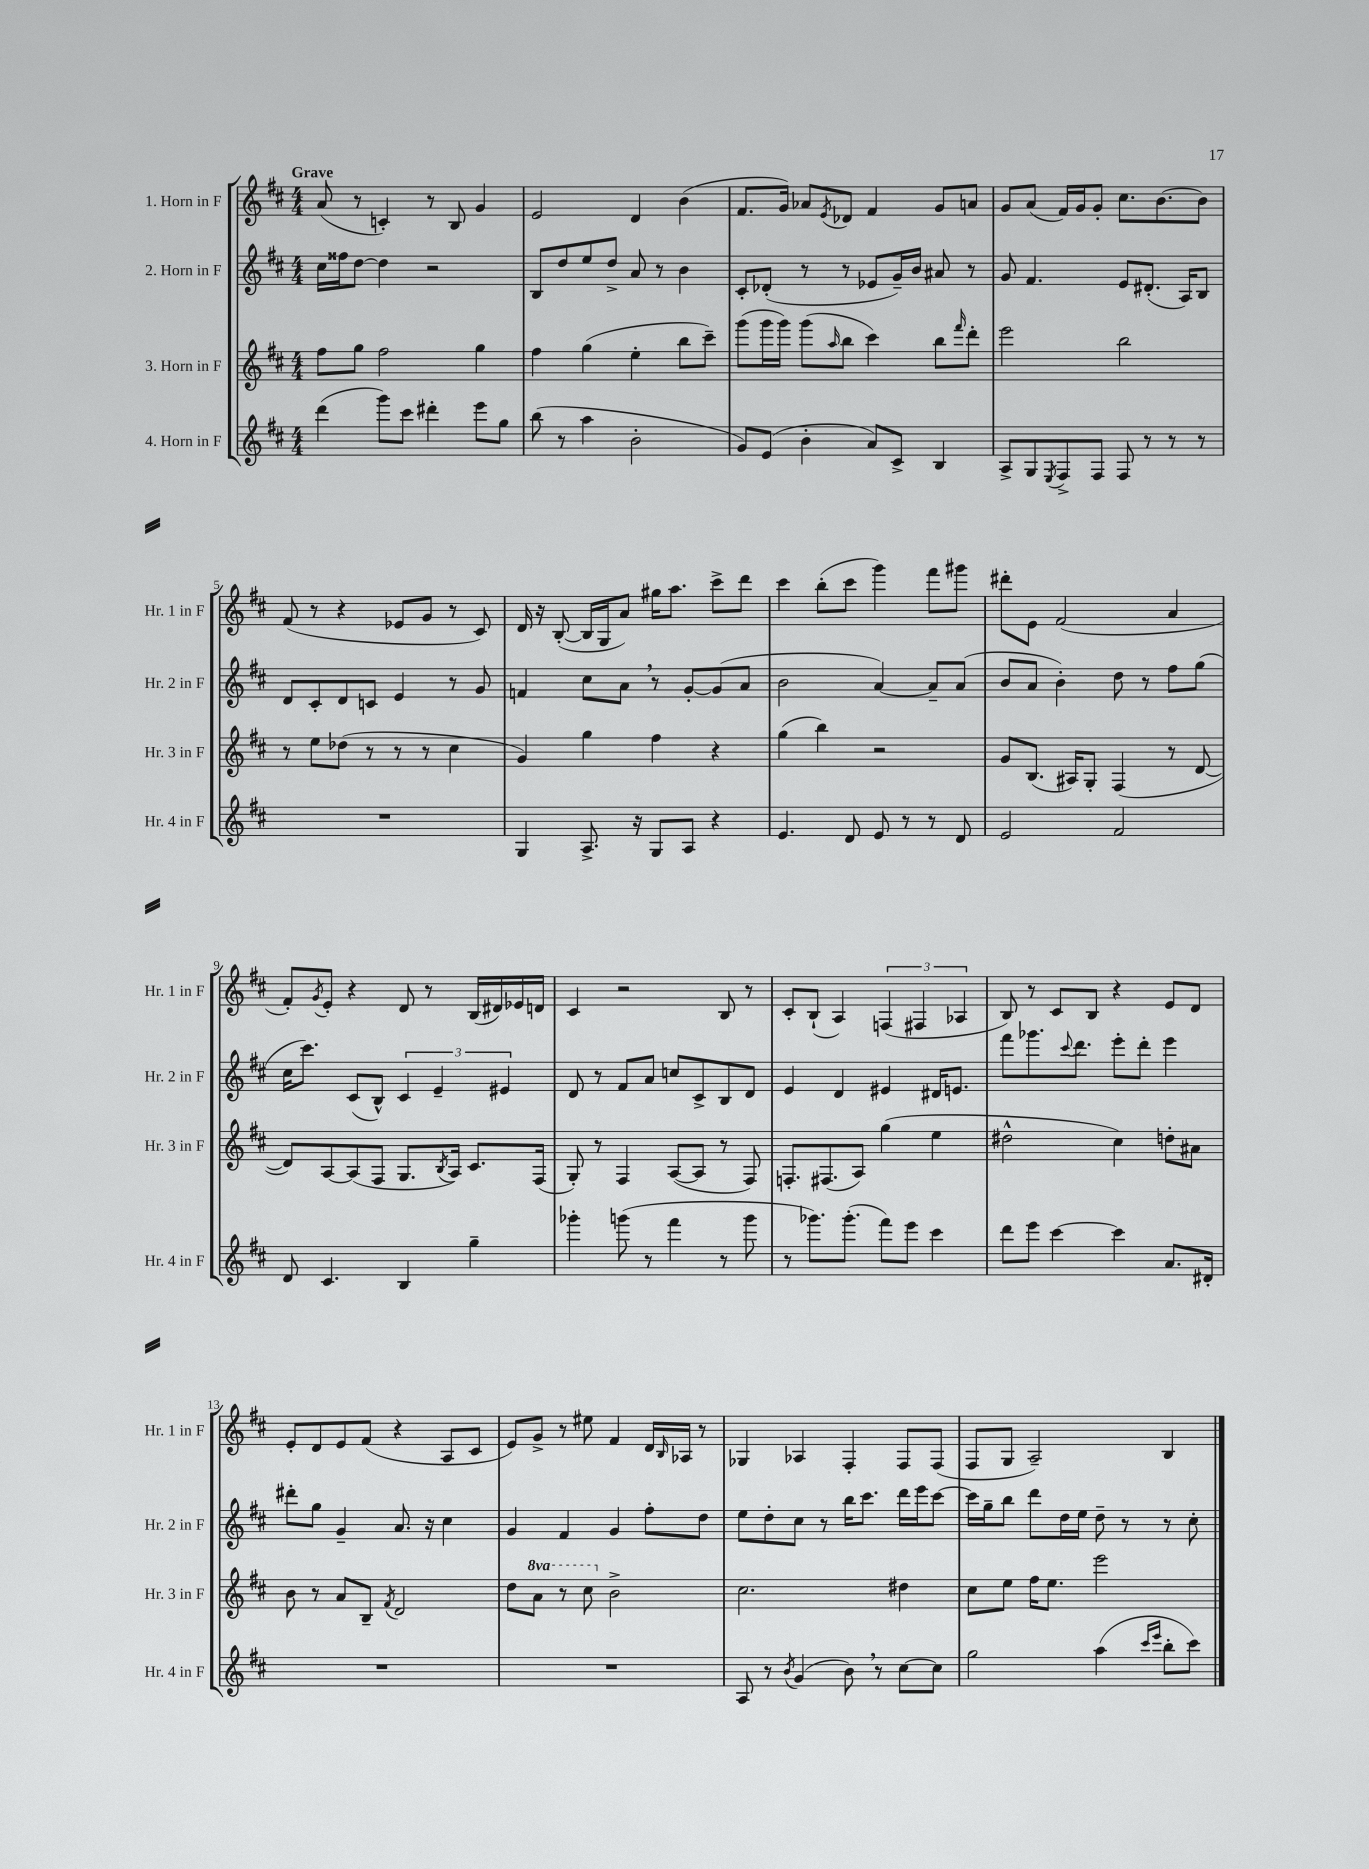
<<
\new StaffGroup <<
\new Staff = "s0" \with { instrumentName = "1. Horn in F" shortInstrumentName = "Hr. 1 in F" } {
    \clef treble \key d \major \numericTimeSignature \time 4/4 \tempo "Grave"
    a'8( r8 c'4-.) r8 b8 g'4 |
    e'2 d'4 b'4( |
    fis'8. g'16) aes'8 \acciaccatura { e'8 } des'8 fis'4 g'8 a'8 |
    g'8 a'8( fis'16) g'16 g'8-. cis''8. b'8.~ b'8 |
    fis'8( r8 r4 ees'8 g'8 r8 cis'8) |
    d'16 r16 b8~-.( b16 g16 a'8) gis''16 a''8. cis'''8-> d'''8 |
    cis'''4 b''8-.( cis'''8 g'''4) fis'''8 gis'''8 |
    dis'''8-. e'8 fis'2( a'4 |
    fis'8-.) \acciaccatura { g'8 } e'8-. r4 d'8 r8 b16( dis'16) ees'16 d'16 |
    cis'4 r2 b8 r8 |
    cis'8-. b8-!( a4) \tuplet 3/2 { f4( fis4 aes4 } |
    b8) r8 cis'8 b8 r4 e'8 d'8 |
    e'8-. d'8 e'8 fis'8( r4 a8 cis'8 |
    e'8) g'8-> r8 eis''8 fis'4 d'16 \grace { b16 } aes16 r8 |
    ges4 aes4 fis4-. fis8 fis8( |
    fis8 g8 a2--) b4 \bar "|." |
}
\new Staff = "s1" \with { instrumentName = "2. Horn in F" shortInstrumentName = "Hr. 2 in F" } {
    \clef treble \key d \major \numericTimeSignature \time 4/4
    cis''16 fisis''16 d''8~ d''4 r2 |
    b8 d''8 e''8 d''8-> a'8 r8 b'4 |
    cis'8-. des'8-.( r8 r8 ees'8 g'16--) b'16 ais'8 r8 |
    g'8 fis'4. e'8 dis'8.-.( a16) b8 |
    d'8 cis'8-. d'8 c'8 e'4 r8 g'8 |
    f'4 cis''8 a'8 \breathe r8 g'8~-. g'8( a'8 |
    b'2 a'4~) a'8-- a'8( |
    b'8 a'8 b'4-.) d''8 r8 fis''8 g''8( |
    cis''16 cis'''8.) cis'8( b8-^) \tuplet 3/2 { cis'4 e'4-- eis'4 } |
    d'8 r8 fis'8 a'8 c''8 cis'8-> b8 d'8 |
    e'4 d'4 eis'4 dis'16 e'8. |
    fis'''8 ges'''8. \appoggiatura { cis'''8 } d'''8. e'''8-. d'''8-. e'''4 |
    dis'''8-. g''8 g'4-- a'8. r16 cis''4 |
    g'4 fis'4 g'4 fis''8-. d''8 |
    e''8 d''8-. cis''8 r8 b''16 cis'''8. d'''16 e'''16 cis'''8~ |
    cis'''16 g''16-- b''8 d'''8 d''16 e''16 d''8-- r8 r8 cis''8-. \bar "|." |
}
\new Staff = "s2" \with { instrumentName = "3. Horn in F" shortInstrumentName = "Hr. 3 in F" } {
    \clef treble \key d \major \numericTimeSignature \time 4/4 \set Staff.ottavationMarkups = #ottavation-simple-ordinals
    fis''8 g''8 fis''2 g''4 |
    fis''4 g''4( e''4-. b''8 cis'''8--) |
    g'''8( g'''16 g'''16) g'''8( \grace { a''16 } b''8 cis'''4) b''8 \grace { fis'''16 } d'''8-. |
    e'''2 b''2 |
    r8 e''8 des''8( r8 r8 r8 cis''4 |
    g'4) g''4 fis''4 r4 |
    g''4( b''4) r2 |
    g'8 b8.( ais16) g8-. fis4( r8 d'8~ |
    d'8) a8~ a8( fis8 g8. \acciaccatura { b8 } a16) cis'8. fis16( |
    g8-.) r8 fis4 a8~( a8 r8 fis8) |
    f8.-. fis8.( a8) g''4( e''4 |
    dis''2-^ cis''4) d''8-. ais'8 |
    b'8 r8 a'8 b8-- \acciaccatura { fis'8 } d'2 |
    d''8 \ottava #1 a''8 r8 cis'''8 \ottava #0 b'2-> |
    cis''2. dis''4 |
    cis''8 e''8 fis''16 e''8. e'''2 \bar "|." |
}
\new Staff = "s3" \with { instrumentName = "4. Horn in F" shortInstrumentName = "Hr. 4 in F" } {
    \clef treble \key d \major \numericTimeSignature \time 4/4
    d'''4( g'''8) cis'''8 dis'''4-. e'''8 g''8 |
    b''8( r8 a''4 b'2-. |
    g'8) e'8( b'4-. a'8) cis'8-> b4 |
    a8-> g8 \acciaccatura { e8 } fis8-> fis8 fis8 r8 r8 r8 |
    R1 |
    g4 a8.-> r16 g8 a8 r4 |
    e'4. d'8 e'8 r8 r8 d'8 |
    e'2 fis'2 |
    d'8 cis'4. b4 g''4-- |
    ges'''4-. g'''8( r8 fis'''4 r8 g'''8 |
    r8 ges'''8.) ges'''8.-.( fis'''8) e'''8 cis'''4 |
    d'''8 e'''8 cis'''4~ cis'''4 a'8. dis'16-. |
    R1 |
    R1 |
    a8 r8 \acciaccatura { b'8 } g'4( b'8) \breathe r8 cis''8~ cis''8 |
    g''2 a''4( \grace { cis'''16 e'''16 } b''8-. cis'''8) \bar "|." |
}
>>
>>
